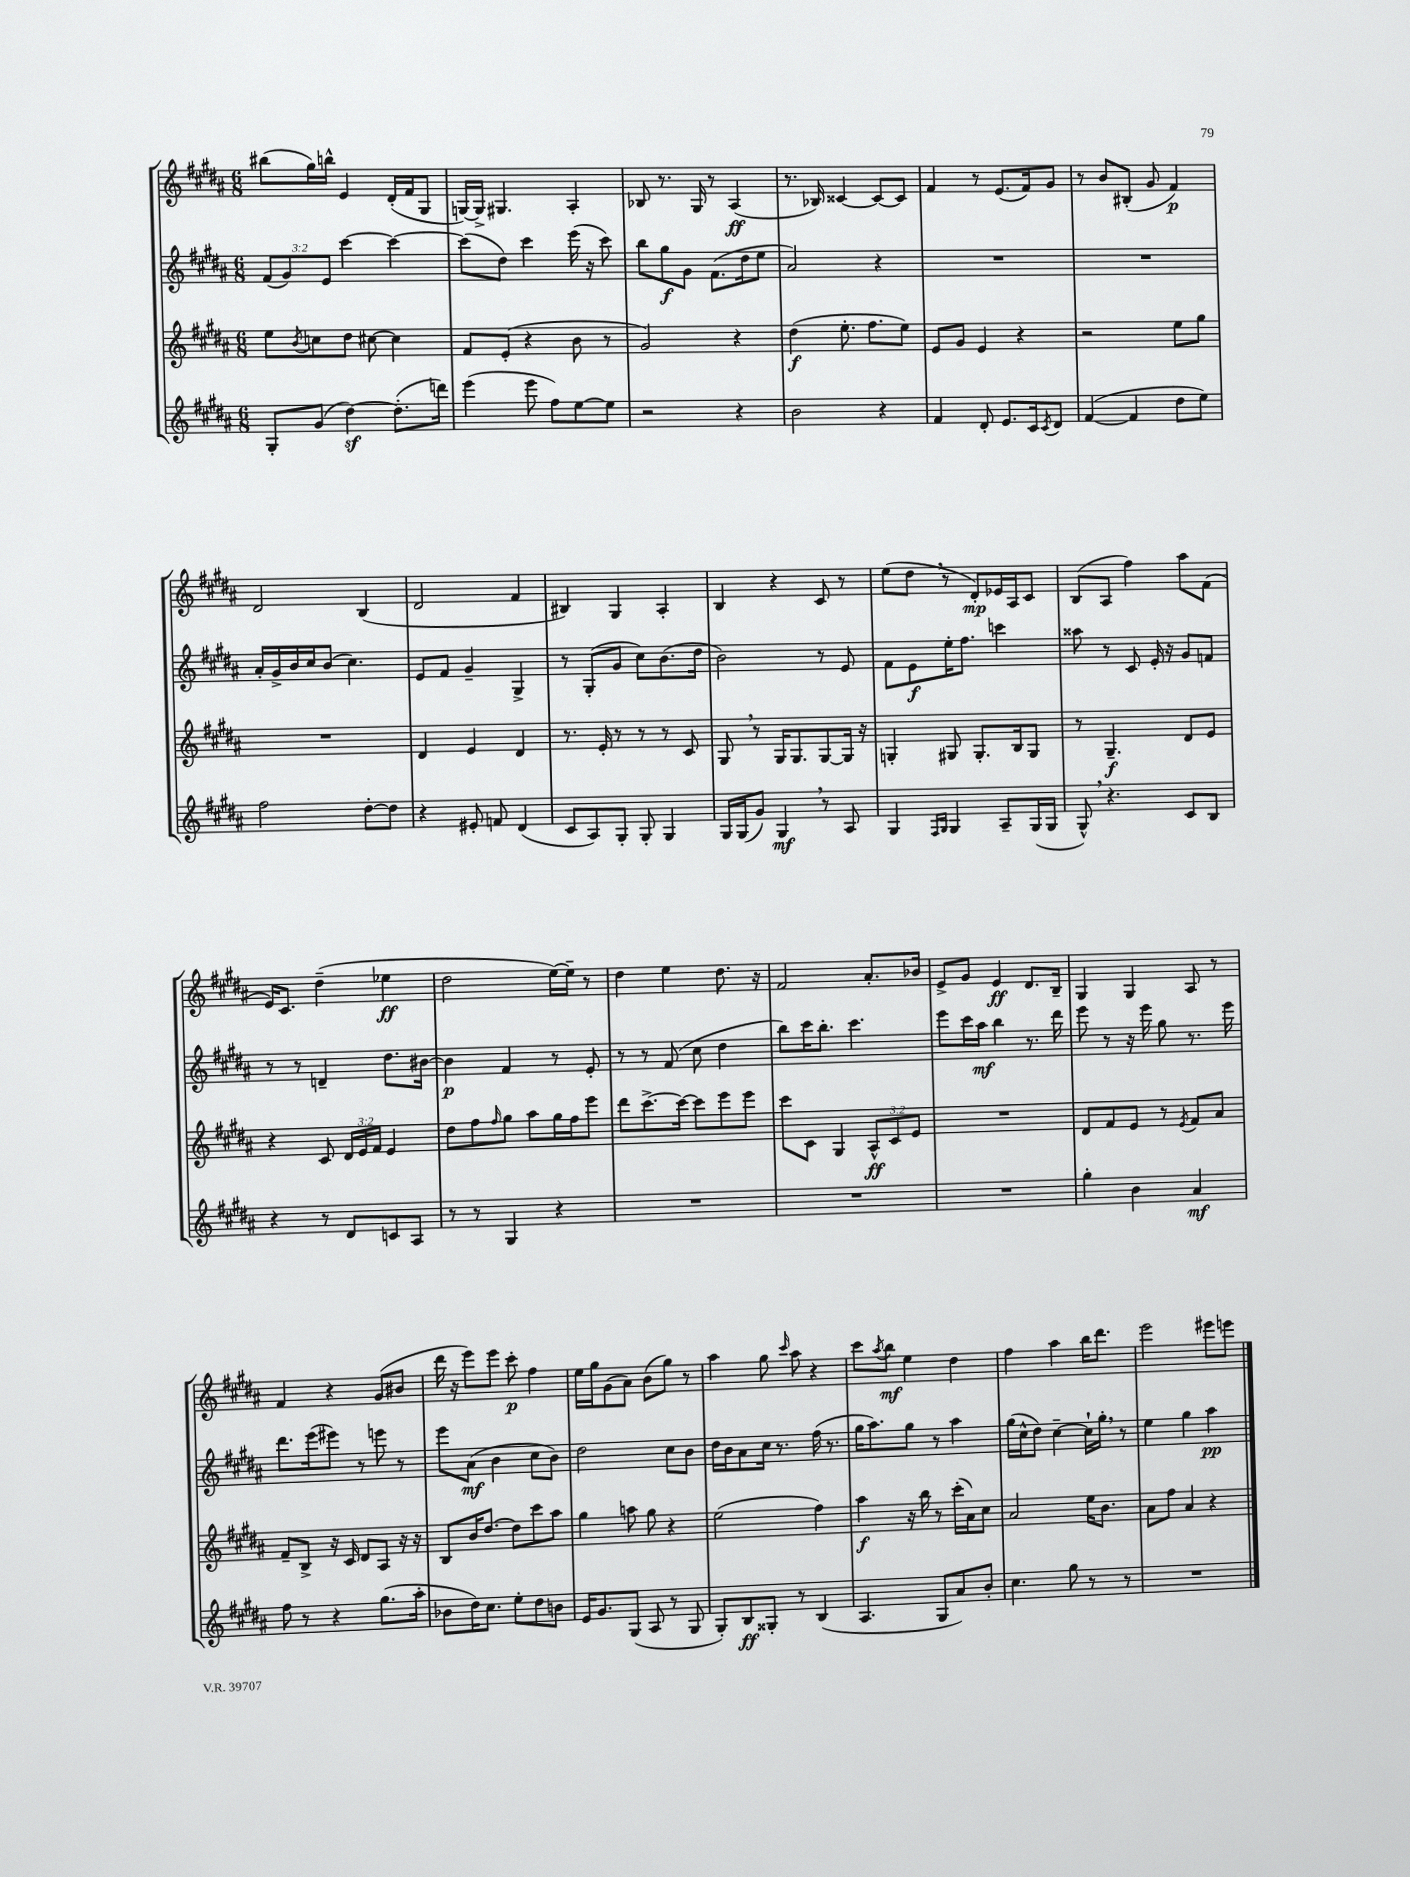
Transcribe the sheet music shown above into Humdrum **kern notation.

**kern	**kern	**kern	**kern
*staff4	*staff3	*staff2	*staff1
*clefG2	*clefG2	*clefG2	*clefG2
*k[f#c#g#d#a#]	*k[f#c#g#d#a#]	*k[f#c#g#d#a#]	*k[f#c#g#d#a#]
*M6/8	*M6/8	*M6/8	*M6/8
8G#'/L	8ee\L	(12f#/L	(8bb#\L
.	.	12g#/)	.
.	8qb/	.	.
(8g#/J	8cc\	.	16gg#\L)
.	.	12e/J	.
.	.	.	16bb^^\JJ
[4dd#\)	8dd#\J	[4ccc#\	4e/
.	[8cc#\	.	.
(8.dd#'\]L	4cc#\]	4ccc#\_	(16d#'/LL
.	.	.	16f#/J
.	.	.	8G#/J
16ddd\Jk)	.	.	.
=	=	=	=
(4eee\	8f#/L	(8ccc#\]L	[16G/LL)
.	.	.	16G^/]JJ
.	(8e'/J	8dd#\J)	4.G#/
8eee\	4r	4ccc#\	.
8ff#\L)	.	.	.
[8ee\	8b\	(16eee\	4A#'/
.	.	16r	.
8ee\]J	8r	8ccc#\)	.
=	=	=	=
2r	2g#/)	8bb\L	8B-/
.	.	8gg#\	8.r
.	.	8g#\J	.
.	.	.	16G#/
.	.	(8.f#\L	8r
4r	4r	.	(4A#/
.	.	16dd#\k	.
.	.	8ee\J	.
=	=	=	=
2b\	(4dd#\	2a#/)	8.r
.	.	.	16B-/)
.	8.ee'\	.	[4c##/
.	8.ff#\L	.	.
4r	.	4r	8c##/_L
.	8ee\J)	.	8c##/]J
=	=	=	=
4f#/	8e/L	2.r	4f#/
.	8g#/J	.	.
8d#'/	4e/	.	8r
8.e/L	.	.	(8.e/L
.	4r	.	.
16c#/k	.	.	16f#/k)
8qc#/	.	.	.
8d#/J	.	.	8g#/J
=	=	=	=
([4f#/	2r	2.r	8r
.	.	.	8b/L
4f#/]	.	.	(8B#'/J
.	.	.	8g#/
8dd#\L	8ee\L	.	4f#/)
8ee\J)	8gg#\J	.	.
=	=	=	=
2ff#\	2.r	16a#'/LL	2d#/
.	.	16g#^/	.
.	.	16b/	.
.	.	16cc#/J	.
.	.	(8b/J	.
.	.	4.cc#\)	.
[8dd#'\L	.	.	(4B/
8dd#\]J	.	.	.
=	=	=	=
4r	4d#/	8e/L	2d#/
.	.	8f#/J	.
8e#'/	4e/	4g#~/	.
8f/	.	.	.
(4d#/	4d#/	4G#^/	4f#/
=	=	=	=
8c#/L	8.r	8r	4B#/)
8A#/)	.	(8G#'/L	.
.	16e'/	.	.
8G#'/J	8r	8g#/J	4G#/
8G#'/	8r	8cc#\L)	.
4G#/	8r	(8.b\	4A#'/
.	8c#/	.	.
.	.	16dd#\Jk	.
=	=	=	=
16G#/LL	8G#/	2b\)	4B/
(16G#/J	.	.	.
8g#/J)	8r	.	.
4G#/	16G#/LK	.	4r
.	8.G#/	.	.
8r	[8G#/	8r	8c#/
8A#/	16G#/]Jk	8e/	8r
.	16r	.	.
=	=	=	=
4G#/	4G'/	8f#\L	(8ee\L
.	.	8e\	8dd#\J
16qqF#/LL	.	.	.
16qqG#/JJ	.	.	.
4G#/	8G#/	16ee'\K	8r
.	.	8.ff#\J	.
.	8.G#'/L	.	8d#'/L)
8A#~/L	.	4ccc\	16e-/L
.	16B/k	.	16A#/J
(16G#/L	8G#/J	.	8c#/J
16G#/JJ	.	.	.
=	=	=	=
8G#^^/)	8r	8aa##\	(8B/L
4.r	4.G#~/	8r	8A#/J
.	.	8c#/	4ff#\)
.	.	16e'/	.
.	.	16r	.
8c#/L	8d#/L	8g#/L	8aa#\L
8B/J	8e/J	8f/J	(8f#\J
=	=	=	=
4r	4r	8r	16e/LK)
.	.	.	8.c#/J
.	.	8r	.
8r	8c#/	4d~/	(4dd#~\
8d#/L	24d#/LL	.	.
.	24e/	.	.
.	24f#/JJ	.	.
8c/	4e/	8.dd#\L	4ee-\
8A#/J	.	.	.
.	.	[16b#\Jk	.
=	=	=	=
8r	8dd#\L	4b#\]	2dd#\
8r	8ff#\	.	.
.	16qqff#/	.	.
4G#/	8gg#\J	4f#/	.
.	8aa#\L	.	.
4r	16gg#\L	8r	[16ee\LL)
.	16ff#\J	.	16ee~\]JJ
.	8eee\J	8e'/	8r
=	=	=	=
2.r	8ddd#\L	8r	4dd#\
.	[8.ccc#^\	8r	.
.	.	(8f#/	4ee\
.	16ccc#\_Jk	.	.
.	8ccc#\]L	8cc#\	.
.	8eee\	4dd#\	8.dd#\
.	8eee\J	.	.
.	.	.	16r
=	=	=	=
2.r	8ccc#\L	8bb\L)	2f#/
.	8c#\J	16ccc#\K	.
.	.	8.bb'\J	.
.	4G#/	.	.
.	.	4.ccc#\	.
.	12A#^^/L	.	8.a#'/L
.	12c#/	.	.
.	12e/J	.	.
.	.	.	16b-/Jk
=	=	=	=
2.r	2.r	8eee\L	8e^/L
.	.	16ccc#\L	8g#/J
.	.	16aa#\JJ	.
.	.	4bb\	4e/
.	.	8.r	8.d#/L
.	.	16ddd#\	16B~/Jk
=	=	=	=
4gg#'\	8d#/L	8eee\	4G#/
.	8f#/	8r	.
4b\	8e/J	16r	4G#/
.	.	16eee\	.
.	8r	8gg#\	.
.	8qe/	.	.
4a#/	8f#/L	8.r	8A#/
.	8a#/J	.	8r
.	.	16eee\	.
=	=	=	=
8ff#\	8f#~/L	8.ddd#\L	4f#/
8r	8B^/J	.	.
.	.	(16eee\k	.
4r	16r	8eee#\J)	4r
.	16c#/	.	.
.	8d#/L	8r	.
(8.gg#\L	8A#/J	8eee\	(8g#/L
.	16r	8r	8b#/J
16aa#'\Jk	16r	.	.
=	=	=	=
8b-\L	8B/L	8eee\L	16ddd#\
.	.	.	16r
16dd#\K)	16b/K	(8a#\J	8eee\L)
8.cc#\J	[8.dd#/J	.	.
.	.	4b\	8eee\J
8ee'\L	8dd#\]L	.	8ccc#'\
8dd#\	8ccc#\	8cc#\L	4ff#\
8b\J	8aa#\J	8b\J)	.
=	=	=	=
16e/LK	4gg#\	2dd#\	16ee\LL
8.g#/	.	.	16gg#\J
.	.	.	(8g#\
(8G#/J	8aa\	.	8a#\J)
8A#/	8gg#\	.	(8b\L
8r	4r	8cc#\L	8gg#\J)
8G#/	.	8b\J	8r
=	=	=	=
8G#'/L)	(2ee\	16dd#\LL	4aa#\
.	.	16b\J	.
8B/	.	8a#\	.
8G##'/J	.	16cc#\Jk	8gg#\
.	.	8.r	.
.	.	.	16qqccc#/
8r	.	.	8aa#\
(4B/	4ff#\)	(16ff#\	4r
.	.	8.r	.
=	=	=	=
4.A#/	4aa#\	16gg#\LK	8ccc#\L
.	.	8.aa#\)	.
.	.	.	8qaa#/
.	.	.	8bb\J
.	16r	8gg#\J	4ee\
.	16bb\	.	.
8G#/L	8r	8r	.
8a#/)	(16ccc#'\LL	4aa#\	4dd#\
.	16a#\J)	.	.
8b'/J	8cc#\J	.	.
=	=	=	=
4.cc#\	2a#/	(16gg#\LL	4ff#\
.	.	16cc#^^\J	.
.	.	8dd#\J)	.
.	.	[4cc#~\	4aa#\
8gg#\	.	.	.
8r	16ee\LK	16cc#`\]LL	16bb\LK
.	8.b\J	16gg#'\JJ	8.ddd#\J
8r	.	8r	.
=	=	=	=
2.r	8a#\L	4ee\	2eee\
.	8ff#\J	.	.
.	4a#/	4gg#\	.
.	4r	4aa#\	8eee#\L
.	.	.	8eee\J
==	==	==	==
*-	*-	*-	*-
